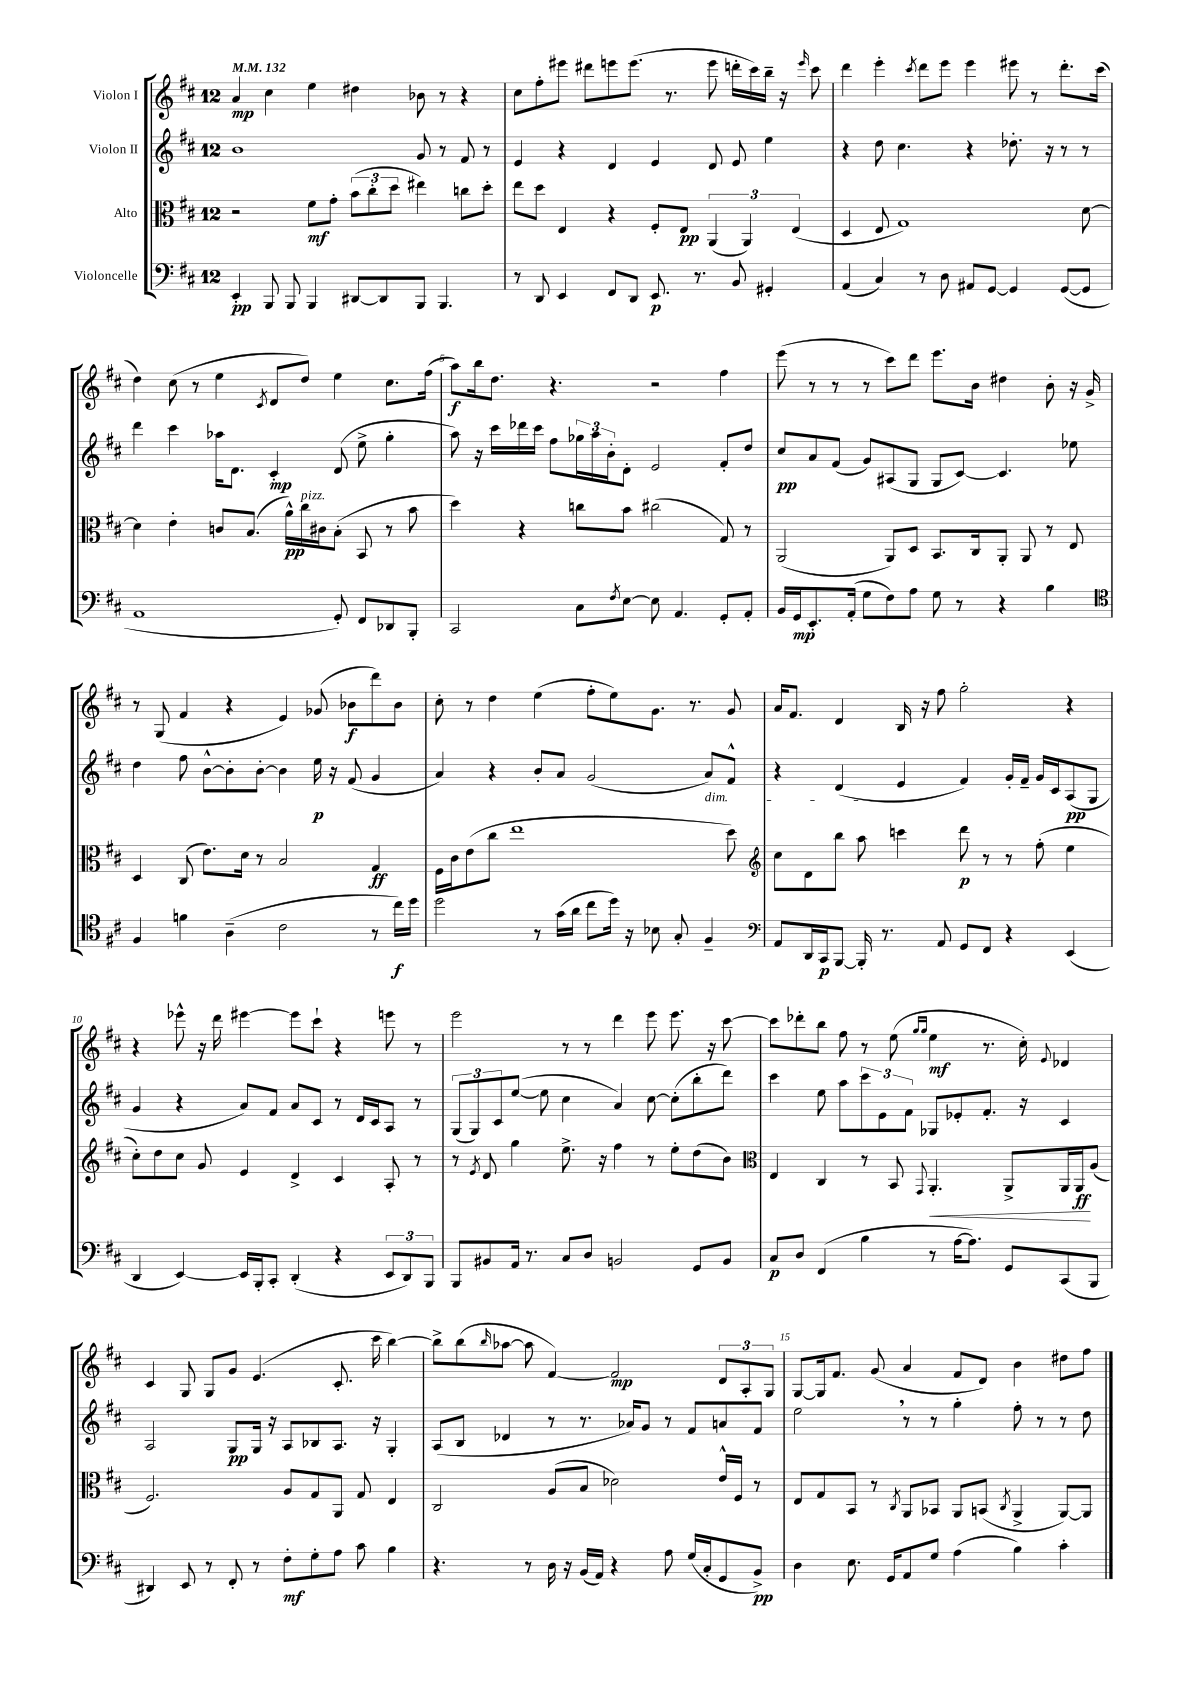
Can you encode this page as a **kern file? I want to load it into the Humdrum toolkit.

**kern	**kern	**kern	**kern
*staff4	*staff3	*staff2	*staff1
*clefF4	*clefC3	*clefG2	*clefG2
*k[f#c#]	*k[f#c#]	*k[f#c#]	*k[f#c#]
*M12/8	*M12/8	*M12/8	*M12/8
*MM132	*MM132	*MM132	*MM132
4EE'	2r	1b	4a
8BBB	.	.	4cc#
8BBB	.	.	.
4BBB	8f#	.	4ee
.	8g'	.	.
[8DD#	(12b	.	4dd#
.	12cc#'	.	.
8DD#]	.	.	.
.	12dd	.	.
8BBB	4ee#)	8g	8b-
4.BBB	.	8r	8r
.	8cc	8f#	4r
.	8dd'	8r	.
=	=	=	=
8r	8ee	4e	8cc#
8DD	8dd	.	8ff#'
4EE	4E	4r	8eee#
.	.	.	8ddd#
8FF#	4r	4d	8eee
8DD	.	.	(8.eee
8.EE	8F#'	4e	.
.	.	.	8.r
.	8E	.	.
8.r	.	.	.
.	(6AA	8d	8eee
8BB	.	8e	16ddd'
.	6AA)	.	.
.	.	.	16ccc#)
4GG#'	.	4ee	16bb~
.	.	.	16r
.	(6E	.	.
.	.	.	16qqeee
.	.	.	8ccc#
=	=	=	=
(4AA	4D	4r	4ddd
4C#)	8E	8dd	4eee'
.	1G)	4.cc#	.
.	.	.	8qccc#
8r	.	.	8ddd
8D	.	.	8eee
8AA#	.	4r	4eee
[8GG	.	.	.
4GG]	.	8.dd-'	8eee#
.	.	.	8r
.	.	16r	.
([8GG	.	8r	8.ddd'
8GG]	[8d	8r	.
.	.	.	(16ccc#
=	=	=	=
1AA	4d]	4ddd	4dd)
.	4e'	4ccc#	(8cc#
.	.	.	8r
.	8c	16aa-	4ee
.	.	8.d	.
.	(8.B	.	.
.	.	.	8qc#
.	.	4c#'	8d
.	16a^^)	.	.
.	16cc#	.	8dd)
.	16c#	.	.
8GG')	(8B'	(8d	4ee
8FF#	8BB	8ee^	.
8DD-	8r	4gg'	8.cc#
8BBB'	8b	.	.
.	.	.	(16ff#
=	=	=	=
2CC#	4dd)	8aa)	8aa)
.	.	16r	16bb
.	.	16ccc#	8.dd
.	4r	16ddd-	.
.	.	16ccc#	.
.	.	8ff#	4.r
8C#	8cc	24gg-	.
.	.	24aa	.
.	.	24b'	.
8qF#	.	.	.
[8E	8b	8d'	.
8E]	(2cc#	2e	2r
4.AA	.	.	.
8GG'	8G)	8f#'	4ff#
8AA'	8r	8dd	.
=	=	=	=
16BB	(2AA	8cc#	(8eee
16GG	.	.	.
8.EE'	.	8a	8r
.	.	(8f#	8r
(16AA'	.	.	.
8G	.	8g)	8r
8F#)	8AA)	(8A#	8ccc#)
8A	8D	8G	8ddd
8G	8.BB	8G	8.eee
8r	.	[8c#)	.
.	16C#	.	16b
4r	8AA'	4.c#]	4dd#
.	8AA	.	.
4B	8r	.	8b'
.	8E	8ee-	16r
.	.	.	16g^
=	=	=	=
*clefC4	*	*	*
4F#	4D	4dd	8r
.	.	.	(8G
4f	(8C#	8ff#	4f#
.	8.e)	[8b^^	.
(4A~	.	8b']	4r
.	16d	.	.
.	8r	[8b'	.
2c#	2B	4b]	4e)
.	.	16ee	(8g-
.	.	16r	.
.	.	(8f#	8b-
8r	4G	4g	8ddd)
16cc#)	.	.	8b-
16dd	.	.	.
=	=	=	=
2dd	16F#	4a)	8cc#'
.	16c#	.	.
.	(8e	.	8r
.	8cc#	4r	4dd
.	1ee	.	.
8r	.	8b'	(4ee
(16g	.	8a	.
16a	.	.	.
8cc#	.	(2g	8ff#'
16dd)	.	.	8ee)
16r	.	.	.
8B-	.	.	8.g
8G'	.	.	.
.	.	.	8.r
4F#~	.	8a)	.
.	8dd)	8f#^^	8g
=	=	=	=
*clefF4	*clefG2	*	*
8AA	8cc#	4r	16a
.	.	.	8.f#
16DD	8d	.	.
16CC#	.	.	.
[8BBB	8bb	(4d	4d
16BBB']	8aa	.	.
8.r	.	.	.
.	4ccc	4e	16B
.	.	.	16r
8AA	.	.	8ff#
8GG	8ddd	4f#)	2gg'
8FF#	8r	.	.
4r	8r	16g'	.
.	.	16f#~	.
.	(8ff#'	16g	.
.	.	16c#	.
(4EE	4ee	(8A	4r
.	.	8G	.
=	=	=	=
4DD	8cc#')	4g	4r
.	8dd	.	.
[4EE)	8cc#	4r	8eee-^^
.	8g	.	16r
.	.	.	16ddd
16EE]	4e	8a)	[4eee#
16BBB'	.	.	.
8CC#'	.	8f#	.
(4DD'	4d^	8a	8eee#]
.	.	8c#	8ccc#`
4r	4c#	8r	4r
.	.	16d	.
.	.	16c#	.
12EE	8A'	8A	8eee
12DD)	.	.	.
.	8r	8r	8r
12BBB	.	.	.
=	=	=	=
8BBB	8r	(12G	2eee
.	.	12G)	.
.	8qe	.	.
8BB#	8d	.	.
.	.	12c#	.
16AA	4gg	([8ee	.
8.r	.	.	.
.	.	8ee]	.
8C#	8.ee^	4cc#	8r
8D	.	.	8r
.	16r	.	.
2BB	4ff#	4a)	4ddd
.	8r	[8cc#	8eee
.	8ee'	(8cc#']	8.eee
8GG	(8dd	8bb'	.
.	.	.	16r
8BB	8b)	8ddd)	[8ccc#
=	=	=	=
*	*clefC3	*	*
8C#	4E	4ccc#	8ccc#]
8D	.	.	8ddd-'
(4FF#	4C#	8ee	8bb
.	.	8aa	8ff#
4B	8r	12ccc#	8r
.	.	12e	.
.	8BB	.	(8ee
.	.	12f#	.
.	.	.	16qqgg
.	8qqGG	.	16qqgg
8r	4.AA'	8G-	4ee
[16A	.	8e-'	.
8.A])	.	.	.
.	.	8.f#'	8.r
8GG	8AA^	.	.
.	.	16r	16cc#')
.	.	.	8qqe
(8CC#	16AA	4c#	4d-
.	16AA	.	.
8BBB	(8A	.	.
=	=	=	=
4DD#)	2.F#)	2A	4c#
8EE	.	.	8G
8r	.	.	8G
8FF#'	.	8G	8g
8r	.	16G	(4.e
.	.	16r	.
8F#'	8A	8A	.
8G'	8G	8B-	.
8A	8AA	8.A	8.c#'
8c#	8G	.	.
.	.	16r	16ccc#
4B	4E	4G'	[4bb)
=	=	=	=
4.r	2C#	(8A	8bb^]
.	.	8B	(8bb
.	.	.	16qqbb
.	.	4d-	[8aa-
8r	.	.	8aa-]
16D	(8A	8r	[4f#)
16r	.	.	.
(16BB	8B	8.r	.
16AA)	.	.	.
4r	2d-)	.	2f#]
.	.	16a-)	.
.	.	8g	.
8A	.	8r	.
(16G	.	8f#	.
16C#'	.	.	.
8GG	16e^^	8a	12d
.	16F#	.	.
.	.	.	12A'
8BB^)	8r	8f#	.
.	.	.	12G
=	=	=	=
4D	8E	2ee	[8G
.	8G	.	16G]
.	.	.	8.f#
8.E	8BB	.	.
.	8r	.	(8g
16GG	.	.	.
.	8qC#	.	.
8AA	8AA	8r	4a
8G	8BB-	8r	.
(4A	8AA	4gg'	8f#
.	(8BB	.	8d)
.	8qC#	.	.
4B)	4AA^	8ff#'	4b
.	.	8r	.
4c#'	[8AA)	8r	8dd#
.	8AA]	8dd	8ff#
==	==	==	==
*-	*-	*-	*-
